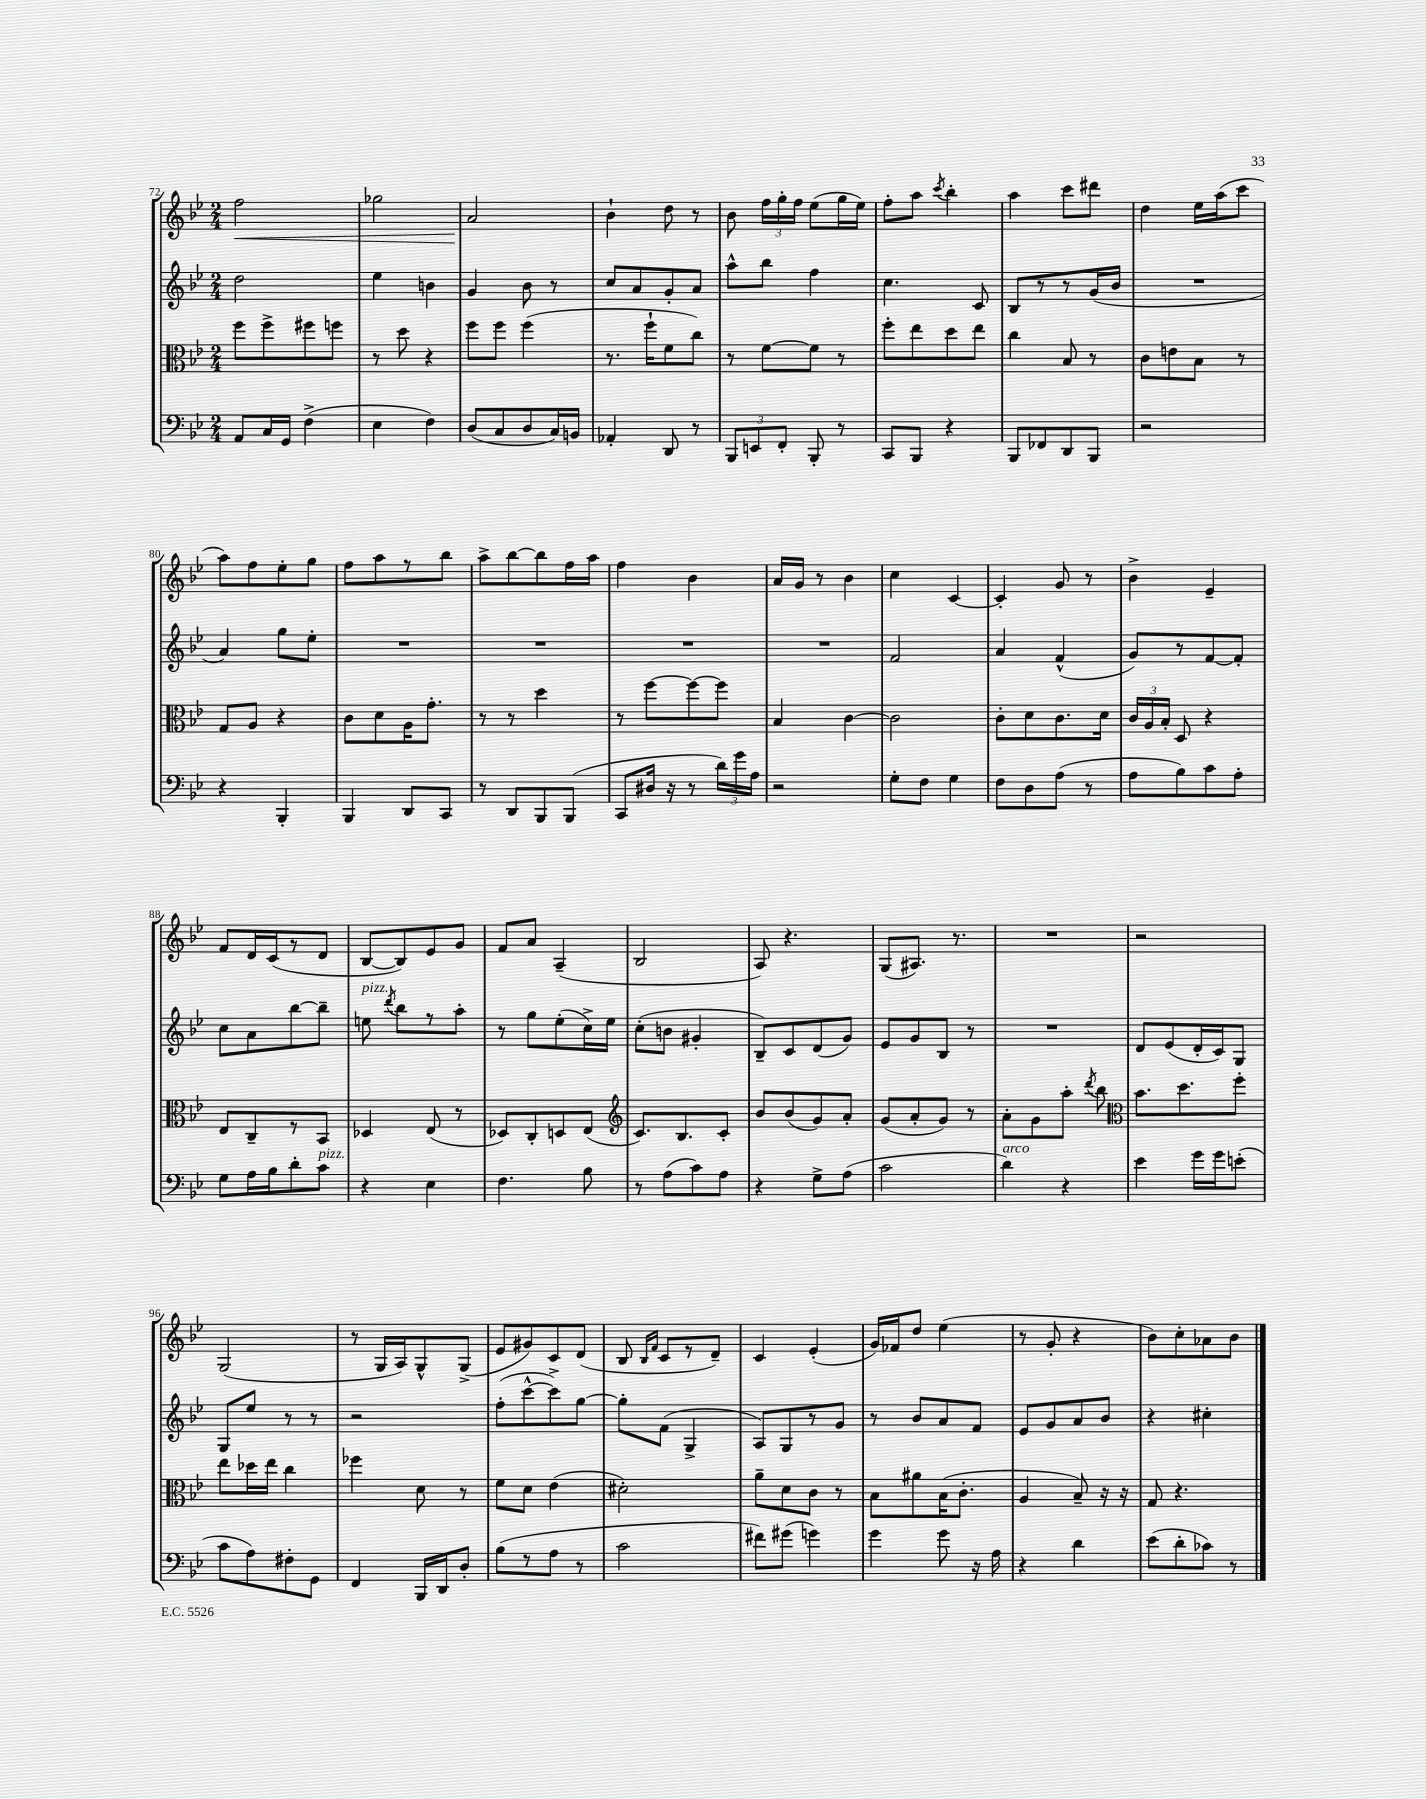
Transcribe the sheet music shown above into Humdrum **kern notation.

**kern	**kern	**kern	**kern
*staff4	*staff3	*staff2	*staff1
*clefF4	*clefC3	*clefG2	*clefG2
*k[b-e-]	*k[b-e-]	*k[b-e-]	*k[b-e-]
*M2/4	*M2/4	*M2/4	*M2/4
8AA	8ff	2dd	2ff
16C	8ff^	.	.
16GG	.	.	.
(4F^	8ff#	.	.
.	8ff	.	.
=	=	=	=
4E-	8r	4ee-	2gg-
.	8dd	.	.
4F)	4r	4b	.
=	=	=	=
(8D	8ff	4g	2a
8C	8ff	.	.
8D	(4ff	8b-	.
16C)	.	8r	.
16BB	.	.	.
=	=	=	=
4AA-'	8.r	8cc	4b-`
.	.	8a	.
.	16ff`	.	.
8DD	8f	8g'	8dd
8r	8cc)	8a	8r
=	=	=	=
12BBB-	8r	8aa^^	8b-
12EE	.	.	.
.	[8f	8bb-	24ff
12FF'	.	.	24gg'
.	.	.	24ff
8BBB-'	8f]	4ff	(8ee-
8r	8r	.	16gg
.	.	.	16ee-)
=	=	=	=
8CC	8ff'	4.cc	8ff'
8BBB-	8ee-	.	8aa
.	.	.	8qccc
4r	8dd	.	4bb-'
.	8ee-	8c	.
=	=	=	=
8BBB-	4cc	8B-	4aa
8FF-	.	8r	.
8DD	8B-	8r	8ccc
8BBB-	8r	(16g	8ddd#
.	.	16b-	.
=	=	=	=
2r	8c	2r	4dd
.	8e	.	.
.	8B-	.	16ee-
.	.	.	(16aa
.	8r	.	8ccc
=	=	=	=
4r	8G	4a)	8aa)
.	8A	.	8ff
4BBB-'	4r	8gg	8ee-'
.	.	8ee-'	8gg
=	=	=	=
4BBB-	8c	2r	8ff
.	8d	.	8aa
8DD	16A	.	8r
.	8.g'	.	.
8CC	.	.	8bb-
=	=	=	=
8r	8r	2r	8aa^
8DD	8r	.	[8bb-
8BBB-	4dd	.	8bb-]
(8BBB-	.	.	16ff
.	.	.	16aa
=	=	=	=
8CC	8r	2r	4ff
16D#	[8ff	.	.
16r	.	.	.
8r	8ff_	.	4b-
24d)	8ff]	.	.
24g	.	.	.
24A	.	.	.
=	=	=	=
2r	4B-	2r	16a
.	.	.	16g
.	.	.	8r
.	[4c	.	4b-
=	=	=	=
8G'	2c]	2f	4cc
8F	.	.	.
4G	.	.	[4c
=	=	=	=
8F	8c'	4a	4c']
8D	8d	.	.
(8A	8.c	(4f^^	8g
8r	.	.	8r
.	16d	.	.
=	=	=	=
8A	24c	8g)	4b-^
.	24A	.	.
.	24B-'	.	.
8B-)	8D	8r	.
8c	4r	[8f	4e-~
8A'	.	8f']	.
=	=	=	=
8G	8E-	8cc	8f
16A	8C~	8a	16d
16B-	.	.	(16c
8d'	8r	[8bb-	8r
8c	8BB-	8bb-~]	8d
=	=	=	=
4r	4D-	8ee	[8B-
.	.	8qddd	.
.	.	8bb-	8B-])
4E-	(8E-	8r	8e-
.	8r	8aa'	8g
=	=	=	=
4.F	8D-)	8r	8f
.	8C'	8gg	8a
.	8D	(8ee-'	(4A~
8B-	(8E-	16cc^)	.
.	.	16ee-	.
=	=	=	=
*	*clefG2	*	*
8r	8.c)	(8cc'	2B-
(8A	.	8b	.
.	8.B-	.	.
8c)	.	4g#'	.
8A	8c'	.	.
=	=	=	=
4r	8b-	8B-~)	8A)
.	(8b-	8c	4.r
8G^	8g)	(8d	.
(8A	8a'	8g)	.
=	=	=	=
2c	(8g	8e-	(8G
.	8a'	8g	8.A#)
.	8g)	8B-	.
.	.	.	8.r
.	8r	8r	.
=	=	=	=
4d)	8a'	2r	2r
.	8g	.	.
4r	8aa'	.	.
.	8qddd	.	.
.	8bb-	.	.
=	=	=	=
*	*clefC3	*	*
4e-	8.b-	8d	2r
.	.	(8e-	.
.	8.dd	.	.
16g	.	16d'	.
16g	.	16c)	.
(8e'	8ff'	8G	.
=	=	=	=
8c	8ee-	8G	(2G
8A)	16dd-	8ee-	.
.	16ee-	.	.
8F#'	4cc	8r	.
8GG	.	8r	.
=	=	=	=
4FF	4ff-	2r	8r
.	.	.	16G
.	.	.	16A)
16BBB-	8d	.	8G^^
16DD	.	.	.
8D'	8r	.	(8G^
=	=	=	=
(8B-	8f	(8ff'	8e-
8r	8d	[8ccc^^	8g#)
8A	(4e-	8ccc^])	8c
8r	.	[8gg	(8d
=	=	=	=
2c	2d#')	8gg']	8B-
.	.	.	16qqB-
.	.	.	16qqf
.	.	(8f	8c
.	.	4G^	8r
.	.	.	8d~)
=	=	=	=
8f#)	8a~	8A)	4c
(8g#	8d	8G	.
4g)	8c	8r	(4e-'
.	8r	8g	.
=	=	=	=
4g	8B-	8r	16g)
.	.	.	16f-
.	8a#	8b-	8dd
8g	(16B-	8a	(4ee-
.	8.c'	.	.
16r	.	8f	.
16A	.	.	.
=	=	=	=
4r	4A	8e-	8r
.	.	8g	8g'
4d	8B-~)	8a	4r
.	16r	8b-	.
.	16r	.	.
=	=	=	=
(8e-	8G	4r	8b-)
8d'	4.r	.	8cc'
8c-)	.	4cc#'	8a-
8r	.	.	8b-
==	==	==	==
*-	*-	*-	*-
